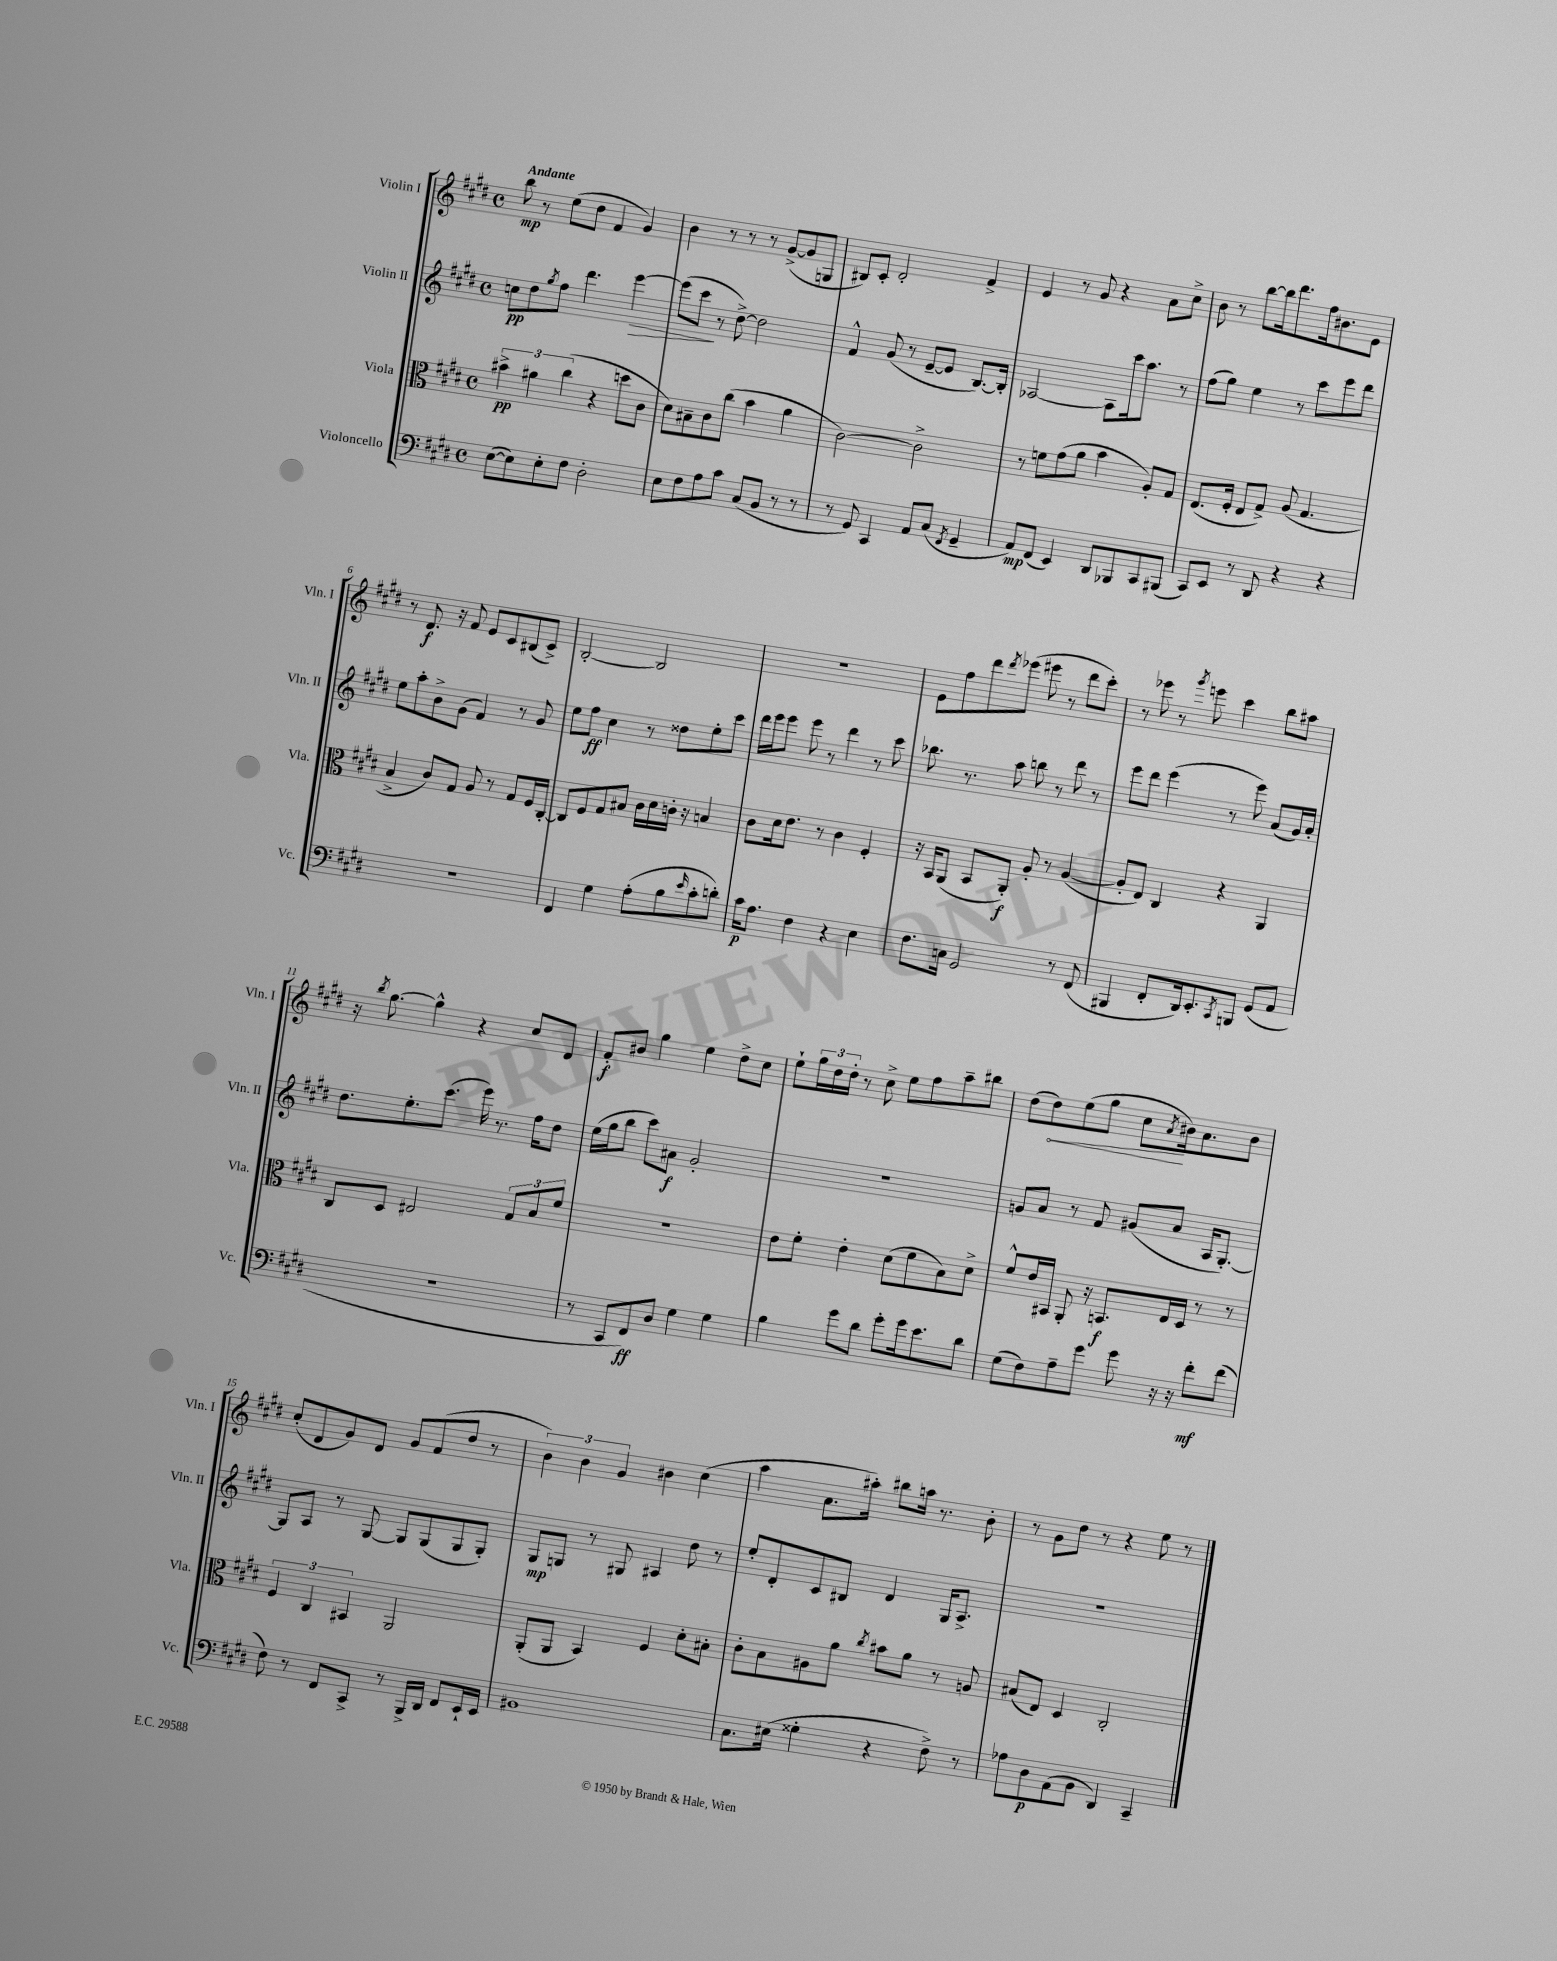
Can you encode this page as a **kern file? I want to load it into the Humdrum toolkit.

**kern	**kern	**kern	**kern
*staff4	*staff3	*staff2	*staff1
*clefF4	*clefC3	*clefG2	*clefG2
*k[f#c#g#d#]	*k[f#c#g#d#]	*k[f#c#g#d#]	*k[f#c#g#d#]
*M4/4	*M4/4	*M4/4	*M4/4
*met(c)	*met(c)	*met(c)	*met(c)
([8E	6b#^	8cc	8bb
8E])	.	8dd#	8r
.	6a#	.	.
.	.	8qgg#	.
8E'	.	8ff#	(8ee
.	(6cc#	.	.
8F#	.	4.ddd#	8dd#
2D#'	4r	.	4f#
.	8dd	[4eee	4g#)
.	8c#	.	.
=	=	=	=
8E	8d#)	(8eee]	4b
8F#	8B#~	8ccc#	.
8A	8c#	8r	8r
8c#	(8cc#	[8dd#^)	8r
(8C#	4b	2dd#]	8r
8BB	.	.	([8g#^
8r	4a	.	8g#]
8r	.	.	8G
=	=	=	=
8r	[2c#)	4f#^^	8B#)
8GG#)	.	.	8c#'
4CC#	.	(8g#	2d#'
.	.	8r	.
8AA	2c#^]	[8e~	.
(8C#	.	8e]	.
8qFF#	.	.	.
4GG#~	.	[8.B)	4f#^
.	.	16B']	.
=	=	=	=
8AA)	8r	[2A-	4e
(8FF#	8f	.	.
4EE)	(8g#	.	8r
.	8a	.	8g#
8DD#	4b	8A-]	4r
8BBB-	.	16ccc#	.
.	.	8.aa	.
8CC#	8A')	.	8a
(8BBB#	8G#	8r	8cc#^
=	=	=	=
8CC#)	(8.E	(8ff#	8b
8EE	.	8gg#)	8r
.	16F#'	.	.
8r	8E	4ee	[8bb
8DD#	8G#^)	.	16bb]
.	.	.	8.ddd#
4r	(8A	8r	.
.	4.G#	8ccc#	16ff#
.	.	.	8.b#
4r	.	8eee	.
.	.	8ddd#	8e
=	=	=	=
1r	4B^	8ee	8r
.	.	8aa'	8.d#
.	8c#)	8b^	.
.	.	.	16r
.	8G#	(8g#	8f#
.	8A	4f#)	8e
.	8r	.	8c#
.	8G#	8r	(8B#
.	16F#	8g#	8c#^)
.	[16C#'	.	.
=	=	=	=
4FF#	8C#]	8ee	[2B'
.	8F#	8ff#	.
4G#	8G#	4cc#	.
.	8B#	.	.
(8A'	16c#	8r	2B]
.	16d#	.	.
8B	16c'	8dd##	.
.	16r	.	.
16qqe	.	.	.
8c#'	4B	8ee'	.
8d')	.	8ccc#	.
=	=	=	=
16c#	8c#	16ddd#	1r
8.A	.	16eee	.
.	16d#	8eee	.
.	8.e	.	.
4F#	.	8eee	.
.	8r	8r	.
4r	4c#	4ddd#	.
4E	4F#'	8r	.
.	.	8ccc#	.
=	=	=	=
8.F#	16r	8.bb-	8e
.	16BB	.	.
.	(8AA	.	8ff#
16C	.	8.r	.
2GG#	8BB	.	8ddd#
.	.	.	8qddd#
.	8AA')	8aa	(8eee-
.	8A'	8bb	8eee#
.	8r	8r	8r
8r	([4A	8ddd#	8ddd#
(8FF#	.	8r	8ccc#')
=	=	=	=
4BBB#	8A']	8eee	8r
.	8E)	8ddd#	8eee-
8FF#'	4C#	(4eee	8r
.	.	.	8qggg#
16DD#)	.	.	8eee
8.EE'	.	.	.
.	4r	8r	4ccc#
8qCC#	.	.	.
8BBB	.	8eee)	.
(8GG#	4AA	(8a	8bb
8AA	.	16g#)	8aa#
.	.	16a'	.
=	=	=	=
1r	8C#	8.dd#	16r
.	.	.	8qbb
.	.	.	[8.gg#
.	8D#	.	.
.	.	8.ee'	.
.	2E#	.	4gg#^^]
.	.	(8.ccc#	.
.	.	.	4r
.	.	16eee)	.
.	.	8.r	.
.	12G#	.	8cc#
.	.	16ff#	.
.	12B	.	.
.	.	8dd#	8d#
.	12f#	.	.
=	=	=	=
8r	1r	(16ee	8f#'
.	.	16gg#	.
8CC#	.	8bb	8b#
8FF#)	.	8ccc#)	4gg#
8D#	.	8a#	.
4G#	.	2g#'	4ee
4G#	.	.	8dd#^
.	.	.	8cc#
=	=	=	=
4B	8e	1r	8ee`
.	8f#'	.	24gg#
.	.	.	24dd#
.	.	.	24dd#'
8g#	4e'	.	8r
8d#	.	.	8cc#^
8g#'	(8d#	.	8ee
16g#	8f#	.	8ff#
8.e	.	.	.
.	8B)	.	8aa~
8d#	8d#^	.	8bb#
=	=	=	=
(8G#	8f#^^	8g	(8dd#
8F#)	16e	8a	8dd#)
.	16BB#	.	.
8A~	8AA'	8r	(8ee
8g#	16r	8f#	8gg#
.	8.BB	.	.
8g#	.	(8g#	8cc#
.	.	.	8qa
16r	16E	8a	16b#)
16r	16D#	.	8.a
8f#'	8r	16A	.
.	.	[8.G#')	.
(8f#	8r	.	8b#
=	=	=	=
8F#)	6F#	8G#]	(8cc#'
8r	.	8A	8d#
.	6C#	.	.
8FF#	.	8r	8g#)
.	6BB#	.	.
8CC#^	.	[8G#	8d#
8r	2AA	8G#]	8g#
16BBB^	.	(8G#	(8f#
16DD#	.	.	.
8FF#	.	8G#	8dd#
16EE`	.	8G#')	8r
16EE	.	.	.
=	=	=	=
1BB#	(8AA'	8G#	6b)
.	8AA	8G	.
.	.	.	6b
.	4BB)	8r	.
.	.	.	6g#
.	.	8G#	.
.	4F#	4A#	4b#
.	8d#'	8dd#	(4cc#
.	8B#'	8r	.
=	=	=	=
8.C#	8c#'	8ee'	4aa
.	8B	8d#'	.
(16E#	.	.	.
4G##'	8A#	8c#	8.a
.	8a	8B#	.
.	.	.	16aa#')
.	8qcc#	.	.
4r	8b#	4d#	8bb#
.	8a	.	16aa
.	.	.	8.r
8F#^)	8r	16G#	.
.	.	8.A^	.
8r	8A	.	8b'
=	=	=	=
8A-	(8B#	1r	8r
8D#	8E)	.	8g#
(8AA	4D#	.	8dd#
8BB	.	.	8r
4DD#)	2C#'	.	4r
4CC#~	.	.	8ee
.	.	.	8r
==	==	==	==
*-	*-	*-	*-
